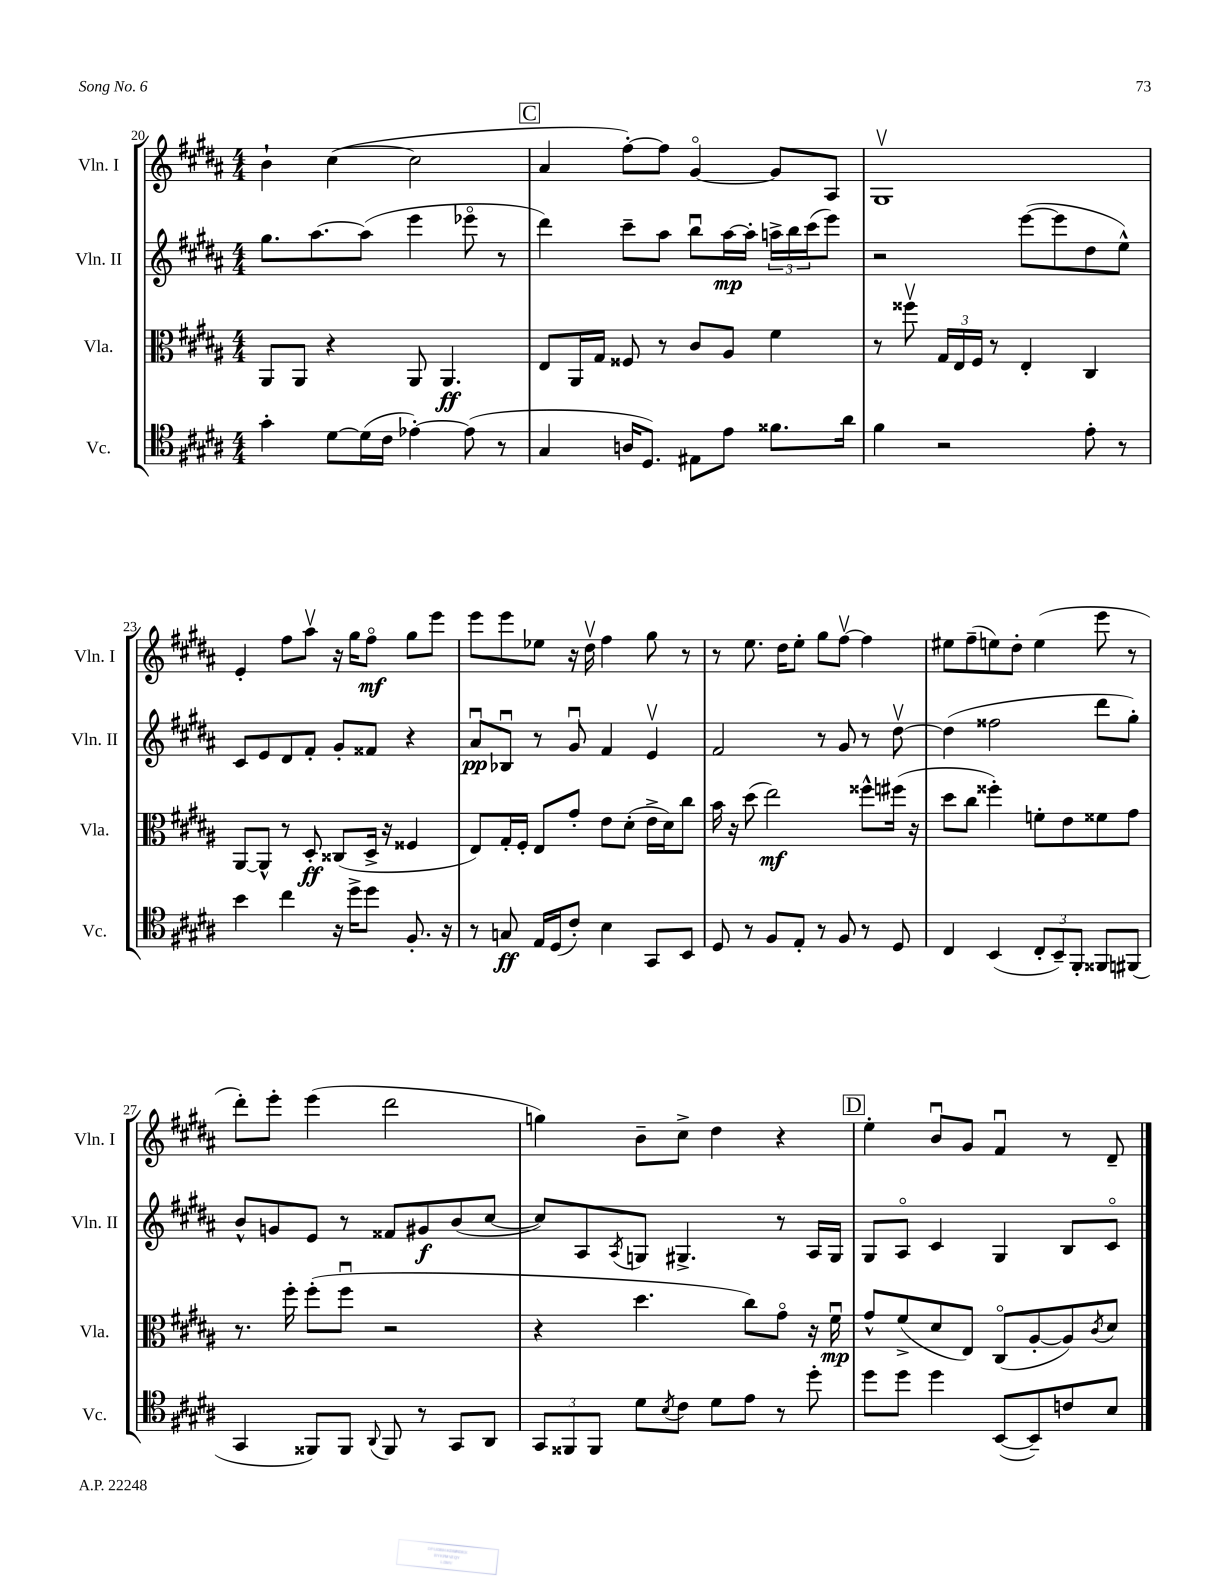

**kern	**kern	**kern	**kern
*staff4	*staff3	*staff2	*staff1
*clefC4	*clefC3	*clefG2	*clefG2
*k[f#c#g#d#a#]	*k[f#c#g#d#a#]	*k[f#c#g#d#a#]	*k[f#c#g#d#a#]
*M4/4	*M4/4	*M4/4	*M4/4
4g#'	8AA#	8.gg#	4b`
.	8AA#	.	.
.	.	[8.aa#	.
[8d#	4r	.	([4cc#
(16d#]	.	(8aa#]	.
16c#	.	.	.
[4e-')	8AA#	4eee	2cc#]
.	4.AA#	.	.
(8e-]	.	8eee-o	.
8r	.	8r	.
=	=	=	=
4G#	8E	4ddd#)	4a#
.	16AA#	.	.
.	16G#	.	.
16A	8F##	8ccc#~	[8ff#')
8.D#)	.	.	.
.	8r	8aa#	8ff#]
8E#	8c#	8bbu	[4g#o
8e	8A#	[16aa#	.
.	.	16aa#']	.
8.f##	4f#	24aa^	8g#]
.	.	24bb	.
.	.	(24ccc#	.
.	.	8eee)	8A#
16a#	.	.	.
=	=	=	=
4f#	8r	2r	1G#v
.	8ff##v	.	.
2r	24G#	.	.
.	24E	.	.
.	24F#	.	.
.	8r	.	.
.	4E'	([8eee	.
.	.	8eee]	.
8e'	4C#	8dd#	.
8r	.	8ee^^)	.
=	=	=	=
4b	[8AA#	8c#	4e'
.	8AA#^^]	8e	.
4cc#	8r	8d#	8ff#
.	8D#'	8f#'	8aa#v
16r	(8C##	8g#'	16r
16dd#^	.	.	16gg#
8dd#	16D#^	8f##	8ff#o
.	16r	.	.
8.F#'	4F##	4r	8gg#
.	.	.	8eee
16r	.	.	.
=	=	=	=
8r	8E)	8a#u	8eee
8G	16G#'	8B-u	8eee
.	16F#'	.	.
16E	8E	8r	8ee-
(16D#	.	.	.
8c#')	8g#'	8g#u	16r
.	.	.	16dd#v
4B	8e	4f#	4ff#
.	(8d#'	.	.
8GG#	16e^	4ev	8gg#
.	16d#)	.	.
8BB	8cc#	.	8r
=	=	=	=
8D#	16b	2f#	8r
.	16r	.	.
8r	(8dd#	.	8.ee
8F#	2ee)	.	.
.	.	.	16dd#
8E'	.	.	8ee'
8r	.	8r	8gg#
8F#	.	8g#	[8ff#v
8r	8ff##^^	8r	4ff#]
8D#	(16ff#	[8dd#v	.
.	16r	.	.
=	=	=	=
4C#	8dd#	(4dd#]	8ee#
.	8cc#	.	(8ff#~
(4BB	4ff##')	2ff##	8ee)
.	.	.	8dd#'
12C#'	8f'	.	(4ee
12BB~)	.	.	.
.	8e	.	.
12FF#'	.	.	.
8FF##	8f##	8ddd#	8eee
(8FF#	8g#	8gg#')	8r
=	=	=	=
4GG#	8.r	8b^^	8ddd#')
.	.	8g	8eee'
.	16ff#'	.	.
8FF##)	(8ff#'	8e	(4eee
8FF##	8ff#u	8r	.
8qqAA#	.	.	.
8FF##	2r	8f##	2ddd#
8r	.	8g#	.
8GG#	.	(8b	.
8AA#	.	[8cc#	.
=	=	=	=
12GG#	4r	8cc#])	4gg)
12FF##	.	.	.
.	.	8A#	.
12FF##	.	.	.
.	.	8qA#	.
8d#	4.dd#	8G	8b~
8qB	.	.	.
8c#	.	4.G#^	8cc#^
8d#	.	.	4dd#
8e	8cc#)	.	.
8r	8g#o	8r	4r
8dd#'	16r	16A#	.
.	16f#u	16G#	.
=	=	=	=
8dd#	8g#^^	8G#	4ee'
8dd#	(8f#^	8A#o	.
4dd#	8d#	4c#	8bu
.	8E)	.	8g#
([8BB	(8C#o	4G#	4f#u
8BB~])	[8A#'	.	.
8c	8A#])	8B	8r
.	8qc#	.	.
8B	8d#	8c#o	8d#~
==	==	==	==
*-	*-	*-	*-
